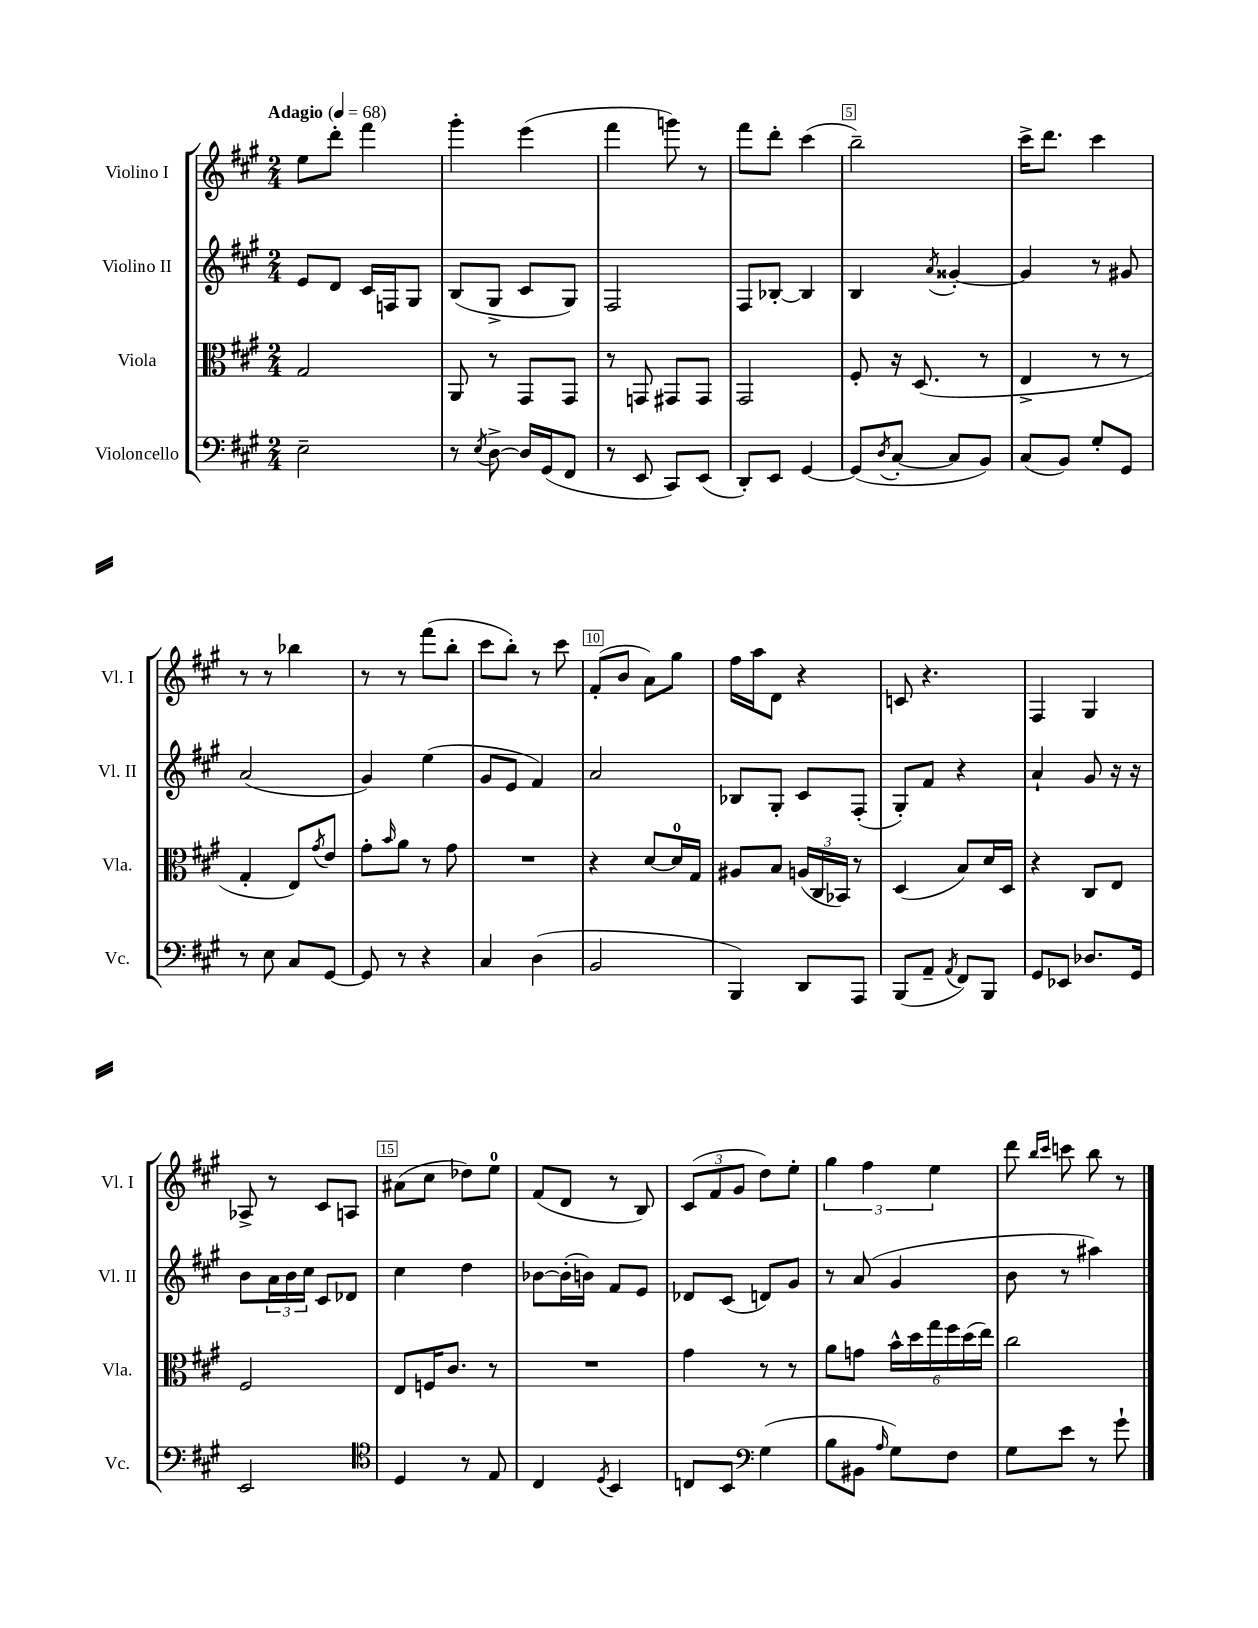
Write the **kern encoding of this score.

**kern	**kern	**kern	**kern
*staff4	*staff3	*staff2	*staff1
*clefF4	*clefC3	*clefG2	*clefG2
*k[f#c#g#]	*k[f#c#g#]	*k[f#c#g#]	*k[f#c#g#]
*M2/4	*M2/4	*M2/4	*M2/4
*MM68	*MM68	*MM68	*MM68
2E~\	2G#/	8e/L	8ee\L
.	.	8d/J	8ddd'\J
.	.	16c#/LL	4fff#\
.	.	16F/J	.
.	.	8G#/J	.
=	=	=	=
8r	8AA/	(8B/L	4ggg#'\
8qE/	.	.	.
[8D^\	8r	8G#^/J	.
16D/]LL	8GG#/L	8c#/L	(4eee\
(16GG#/J	.	.	.
8FF#/J	8GG#/J	8G#/J)	.
=	=	=	=
8r	8r	2F#/	4fff#\
8EE/	8GG/	.	.
8CC#/L)	8GG#/L	.	8ggg\)
(8EE/J	8GG#/J	.	8r
=	=	=	=
8DD'/L)	2GG#/	8F#/L	8fff#\L
8EE/J	.	[8B-'/J	8ddd'\J
[4GG#/	.	4B-/]	(4ccc#\
=	=	=	=
(8GG#/]L	8F#'/	4B/	2bb~\)
8qD/	.	.	.
[8C#'/J	16r	.	.
.	(8.D/	.	.
.	.	8qa/	.
8C#/]L	.	[4g##'/	.
8BB/J)	8r	.	.
=	=	=	=
(8C#/L	4E^/	4g##/]	16ccc#^\LK
.	.	.	8.ddd\J
8BB/J)	.	.	.
8G#'/L	8r	8r	4ccc#\
8GG#/J	8r	8g#/	.
=	=	=	=
8r	4G#'/	(2a/	8r
8E\	.	.	8r
8C#/L	8E/L)	.	4bb-\
.	8qg#/	.	.
[8GG#/J	8e/J	.	.
=	=	=	=
8GG#/]	8g#'\L	4g#/)	8r
.	16qqb/	.	.
8r	8a\J	.	8r
4r	8r	(4ee\	(8fff#\L
.	8g#\	.	8bb'\J
=	=	=	=
4C#/	2r	8g#/L	8ccc#\L
.	.	8e/J	8bb'\J)
(4D\	.	4f#/)	8r
.	.	.	8ccc#\
=	=	=	=
2BB/	4r	2a/	(8f#'/L
.	.	.	8b/J
.	[8d/L	.	8a\L)
.	16d/]L	.	8gg#\J
.	16G#/JJ	.	.
=	=	=	=
4BBB/)	8A#/L	8B-/L	16ff#\LL
.	.	.	16aa\J
.	8B/J	8G#'/J	8d\J
8DD/L	(24A/LL	8c#/L	4r
.	24C#/	.	.
.	24BB-/JJ)	.	.
8AAA/J	8r	(8F#'/J	.
=	=	=	=
(8BBB/L	(4D/	8G#'/L)	8c/
8AA~/J	.	8f#/J	4.r
8qAA/	.	.	.
8FF#/L)	8B/L)	4r	.
8BBB/J	16d/L	.	.
.	16D/JJ	.	.
=	=	=	=
8GG#/L	4r	4a`/	4F#/
8EE-/J	.	.	.
8.D-/L	8C#/L	8g#/	4G#/
.	8E/J	16r	.
16GG#/Jk	.	16r	.
=	=	=	=
2EE/	2F#/	8b\L	8A-^/
.	.	24a\L	8r
.	.	24b\	.
.	.	24cc#\JJ	.
.	.	8c#/L	8c#/L
.	.	8d-/J	8A/J
=	=	=	=
*clefC4	*	*	*
4D/	8E/L	4cc#\	(8a#\L
.	16F/K	.	8cc#\J
.	8.c#/J	.	.
8r	.	4dd\	8dd-\L)
8E/	8r	.	8ee\J
=	=	=	=
4C#/	2r	[8b-\L	(8f#/L
.	.	(16b-'\]L	8d/J
.	.	16b\JJ)	.
8qD/	.	.	.
4BB/	.	8f#/L	8r
.	.	8e/J	8B/)
=	=	=	=
8C/L	4g#\	8d-/L	(12c#/L
.	.	.	12f#/
8BB/J	.	(8c#/J	.
.	.	.	12g#/J
*clefF4	*	*	*
(4G#\	8r	8d/L)	8dd\L)
.	8r	8g#/J	8ee'\J
=	=	=	=
8B\L	8a\L	8r	6gg#\
8BB#\J	8g\J	(8a/	.
.	.	.	6ff#\
16qqA/	.	.	.
8G#\L)	24b^^\LL	4g#/	.
.	24dd\	.	.
.	24gg#\	.	6ee\
8F#\J	24ff#\	.	.
.	(24dd\	.	.
.	24ee\JJ)	.	.
=	=	=	=
8G#\L	2cc#\	8b\	8ddd\
.	.	.	16qqbb/LL
.	.	.	16qqccc#/JJ
8e\J	.	8r	8ccc\
8r	.	4aa#\)	8bb\
8g#`\	.	.	8r
==	==	==	==
*-	*-	*-	*-
